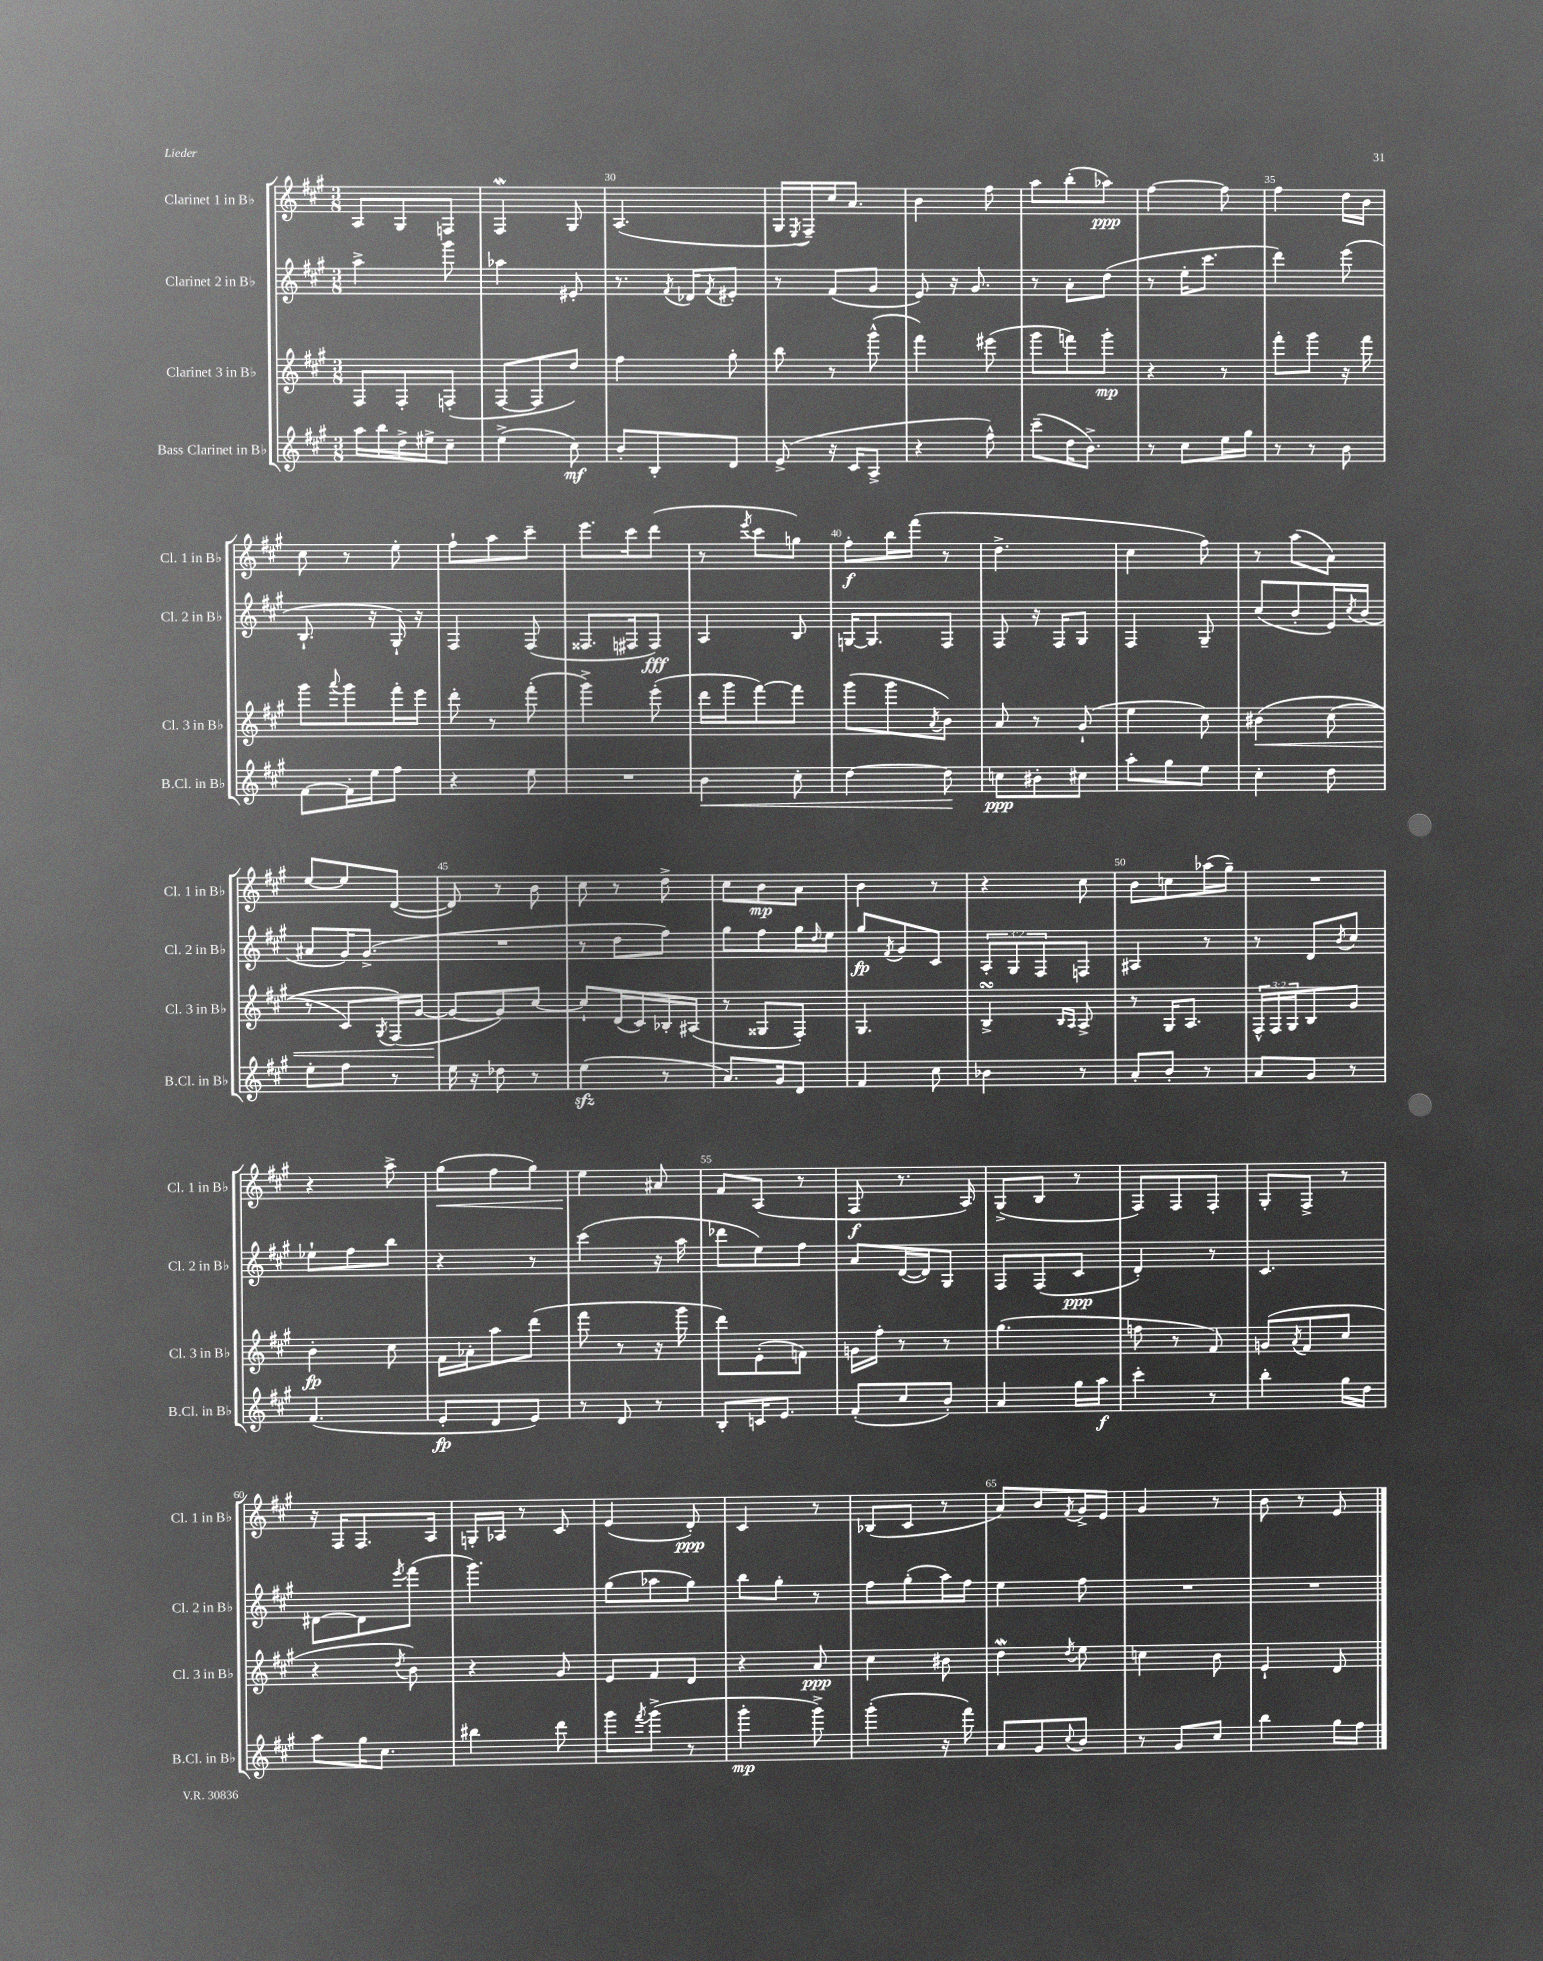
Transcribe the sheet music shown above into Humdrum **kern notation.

**kern	**kern	**kern	**kern
*staff4	*staff3	*staff2	*staff1
*clefG2	*clefG2	*clefG2	*clefG2
*k[f#c#g#]	*k[f#c#g#]	*k[f#c#g#]	*k[f#c#g#]
*M3/8	*M3/8	*M3/8	*M3/8
16aa	8F#	4aa^	8A
16bb	.	.	.
16dd^	8F#'	.	8G#
16ee#^	.	.	.
8cc#~	(8F'	8ggg#	8F
=	=	=	=
(4ee^	[8F#	4aa-	4F#
.	8F#]	.	.
8cc#)	8dd)	8e#'	8G#
=	=	=	=
8b'	4ff#	8.r	(4.A
8B'	.	.	.
.	.	8qf#	.
.	.	16d-	.
.	.	8qf#	.
8d	8gg#'	8e#'	.
=	=	=	=
(8e^	8bb	8r	16G#
.	.	.	8qE
.	.	.	16F#~)
16r	8r	(8f#	16cc#
16c#	.	.	8.a
8A^	(8ggg#^^	8g#	.
=	=	=	=
4r	4fff#)	8e)	4b
.	.	16r	.
.	.	8.g#	.
8ff#^^)	(8eee#	.	8ff#
=	=	=	=
(8ccc#~	8ggg#	8r	8aa
16dd	8fff)	8a'	(8bb'
8.b^)	.	.	.
.	8ggg#'	(8dd	8aa-)
=	=	=	=
8r	4r	8r	[4ff#
8cc#	.	16ee'	.
.	.	8.ccc#	.
16ee	8r	.	8ff#]
16gg#	.	.	.
=	=	=	=
8r	8fff#'	4ddd)	4ff#
8r	8ggg#	.	.
8b	16r	(8eee	16dd
.	16fff#	.	16b
=	=	=	=
[8f#	8ggg#	8.B`	8cc#
.	8qqaaa	.	.
16f#']	8ggg#	.	8r
16ee	.	16r	.
8ff#	16fff#'	16G#`)	8ee'
.	16eee	16r	.
=	=	=	=
4r	8ddd'	4F#	8ff#`
.	8r	.	8aa
8ee	(8fff#'	(8F#	8ccc#~
=	=	=	=
4.r	4ggg#^)	8.F##	8.eee
.	.	16F#	16ccc#
.	(8eee'	8F#)	(8ddd
=	=	=	=
4b	16ddd	4A	8r
.	16ggg#	.	.
.	.	.	8qeee
.	[8fff#)	.	8ccc#
8cc#'	8fff#]	8B	8gg)
=	=	=	=
[4dd	(8ggg#	[16G	8ff#'
.	.	8.G]	.
.	8ggg#	.	16bb
.	.	.	(16fff#
.	8qa	.	.
8dd]	8b)	8F#	8r
=	=	=	=
8cc	8a	8F#	4.dd^
8b#'	8r	16r	.
.	.	16F#	.
8cc#	(8g#`	8G#	.
=	=	=	=
8aa'	4ee	4F#	4cc#
8gg#	.	.	.
8ee	8cc#)	8G#~	8ff#)
=	=	=	=
4cc#'	&(4b#	(8cc#	8r
.	.	8b'	(8aa
8dd	(8cc#	16e)	8a)
.	.	8qcc#	.
.	.	(16b	.
=	=	=	=
8ee'	8r	8a#	[8ee
8ff#	8c#)	16g#)	8ee]
.	.	(8.g#^	.
.	8qG#	.	.
8r	(16F#&)	.	([8d
.	[16g#	.	.
=	=	=	=
16ee	8g#_	4.r	8d])
16r	.	.	.
8dd-	8g#])	.	8r
8r	[8cc#	.	8b
=	=	=	=
(4ee	8cc#`]	8r	8cc#
.	(16d	8dd	8r
.	16c#)	.	.
8r	16B-'	8ff#)	8dd^
.	(16A#	.	.
=	=	=	=
8.a)	8r	8gg#	8cc#
.	8G##	8ff#	8b
16g#	.	.	.
8d	8F#')	16gg#	8a
.	.	16qqdd	.
.	.	16ee	.
=	=	=	=
4f#	4.G#	8gg#	4b
.	.	8qf#	.
.	.	8g#	.
8cc#	.	8c#	8r
=	=	=	=
4b-	4B^	12A'	4r
.	.	12G#	.
.	.	12F#	.
.	16qqB	.	.
.	16qqA	.	.
8r	8A^	8F	8cc#
=	=	=	=
8a'	8r	4A#	8b
8b'	16G#	.	8cc
.	8.A	.	.
8r	.	8r	(16aa-
.	.	.	16gg#~)
=	=	=	=
8a	24F#^^	8r	4.r
.	24F#	.	.
.	24G#	.	.
8g#	8B	8d	.
.	.	8qb	.
8r	8g#	8cc#	.
=	=	=	=
(4.f#	4b'	8ee-`	4r
.	.	8ff#	.
.	8cc#	8bb	8aa^
=	=	=	=
8e'	16f#	4r	(8gg#
.	16a-'	.	.
8d	8aa	.	8ff#
8e)	(8ddd	8r	8gg#)
=	=	=	=
8r	8fff#	(4ccc#	4ee
8d	8r	.	.
8r	16r	16r	8a#
.	16ggg#	16aa	.
=	=	=	=
8B'	8ddd)	8ddd-	8f#
16c	(8e'	8ee)	(8A
8.e	.	.	.
.	8f)	8ff#	8r
=	=	=	=
(8f#'	16g	8a	8F#
.	16ff#'	.	.
8cc#	8r	([16d	8.r
.	.	16d])	.
8b')	8r	8G#	.
.	.	.	16A)
=	=	=	=
4a	(4.gg#	8F#	(8G#^
.	.	(8F#	8B
16gg#	.	8c#	8r
16aa	.	.	.
=	=	=	=
4ccc#'	8ff	4d')	8F#)
.	8r	.	8F#
8r	8f#)	8r	8F#'
=	=	=	=
4bb'	(8g	4.c#	8G#'
.	8qa	.	.
.	8f#	.	8F#^
16gg#	8cc#	.	8r
16dd	.	.	.
=	=	=	=
8aa	4r	[8d#	16r
.	.	.	16F#
16gg#	.	8d#]	8.F#
8.cc#	.	.	.
.	8qdd	8qeee	.
.	8b)	(8fff#	.
.	.	.	16A
=	=	=	=
4bb#	4r	4.ggg#)	16G'
.	.	.	16A-
.	.	.	8r
8ddd	8g#	.	8c#
=	=	=	=
8ggg#	8e	(8gg#	(4e
8qfff#	.	.	.
(8ggg#^	8f#	8aa-	.
8r	8d	8gg#)	8d')
=	=	=	=
4ggg#'	4r	8bb	4c#
.	.	8gg#'	.
8ggg#^)	8a	8r	8r
=	=	=	=
(4ggg#'	4cc#	8ff#	(8B-
.	.	(8gg#'	8c#
16r	8b#	16aa)	8r
16fff#)	.	16ff#	.
=	=	=	=
8a	4dd	4ee	8a)
8g#	.	.	8b
8qqcc#	8qdd	.	8qf#
8b	8ee	8ff#	16g#^
.	.	.	16e
=	=	=	=
8r	4cc	4.r	4g#
8g#	.	.	.
8cc#	8b	.	8r
=	=	=	=
4bb	4e`	4.r	8b
.	.	.	8r
16gg#	8d	.	8e
16ff#	.	.	.
==	==	==	==
*-	*-	*-	*-
